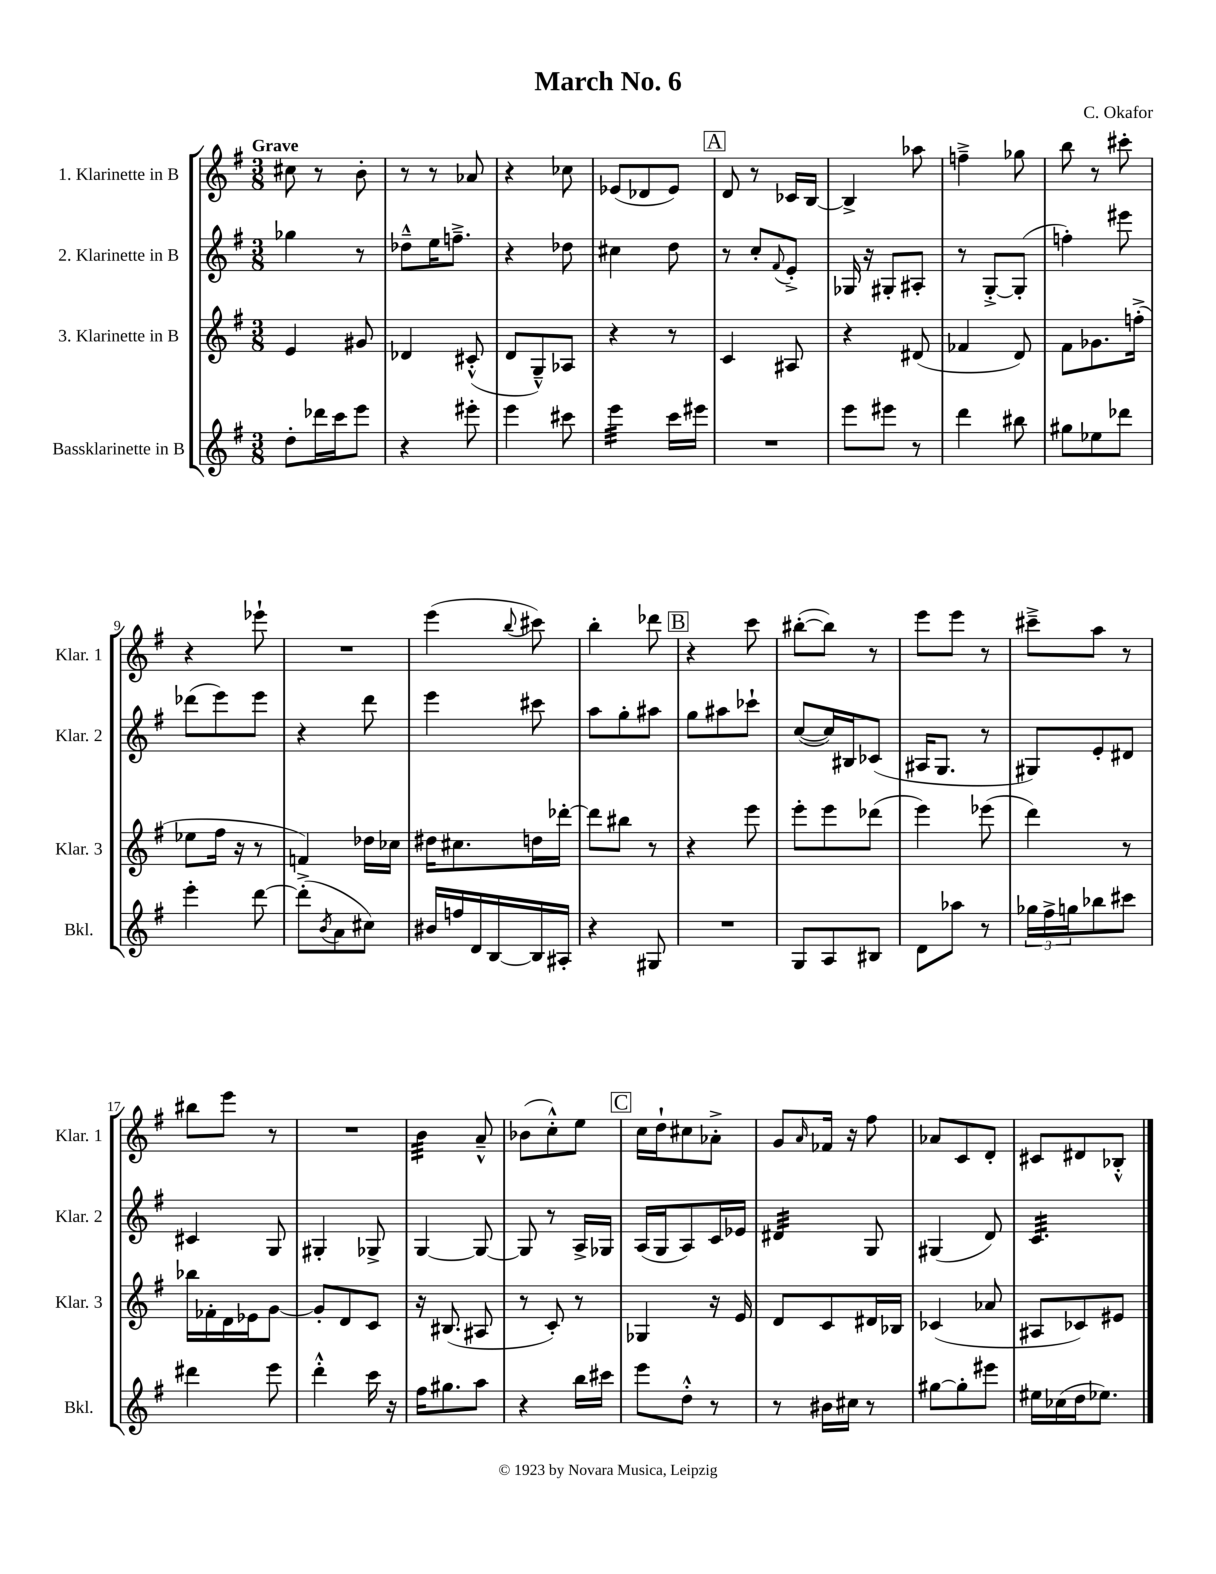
\header { title = "March No. 6" composer = "C. Okafor" }
<<
\new StaffGroup <<
\new Staff = "s0" \with { instrumentName = "1. Klarinette in B" shortInstrumentName = "Klar. 1" } {
    \clef treble \key g \major \numericTimeSignature \time 3/8 \tempo "Grave"
    cis''8 r8 b'8-. |
    r8 r8 aes'8 |
    r4 ces''8 |
    ees'8( des'8 ees'8) |
    \mark \markup { \box "A" } d'8 r8 ces'16 b16~ |
    b4-> aes''8 |
    f''4---> ges''8 |
    b''8 r8 cis'''8-. |
    r4 ees'''8-! |
    R4. |
    e'''4( \appoggiatura { b''8 } cis'''8) |
    b''4-. des'''8 |
    \mark \markup { \box "B" } r4 c'''8 |
    bis''8~-.( bis''8) r8 |
    e'''8 e'''8 r8 |
    cis'''8---> a''8 r8 |
    bis''8 e'''8 r8 |
    R4. |
    b'4:32 a'8---^ |
    bes'8( c''8-.-^) e''8 |
    \mark \markup { \box "C" } c''16 d''16-! cis''8 aes'8-.-> |
    g'8 \grace { a'16 } fes'16 r16 fis''8 |
    aes'8 c'8 d'8-. |
    cis'8 dis'8 bes8-.-^ \bar "|." |
}
\new Staff = "s1" \with { instrumentName = "2. Klarinette in B" shortInstrumentName = "Klar. 2" } {
    \clef treble \key g \major \numericTimeSignature \time 3/8
    ges''4 r8 |
    des''8---^ e''16 f''8.---> |
    r4 des''8 |
    cis''4 d''8 |
    \mark \markup { \box "A" } r8 c''8-. \appoggiatura { fis'8 } e'8-.-> |
    ges16 r16 gis8-. ais8-. |
    r8 g8~-.-> g8-.( |
    f''4-.) eis'''8 |
    des'''8( e'''8) e'''8 |
    r4 d'''8 |
    e'''4 cis'''8 |
    a''8 g''8-. ais''8 |
    \mark \markup { \box "B" } g''8 ais''8 ces'''8-! |
    c''8~( c''16) bis16 ces'8( |
    ais16 g8. r8 |
    gis8) e'8-. dis'8 |
    cis'4 g8 |
    gis4-. ges8-> |
    g4~ g8~ |
    g8 r8 a16-> ges16 |
    \mark \markup { \box "C" } a16( g16 a8) c'16 ees'16 |
    dis'4:32 g8 |
    gis4( d'8) |
    c'4.:32 \bar "|." |
}
\new Staff = "s2" \with { instrumentName = "3. Klarinette in B" shortInstrumentName = "Klar. 3" } {
    \clef treble \key g \major \numericTimeSignature \time 3/8
    e'4 gis'8 |
    des'4 cis'8-.-^( |
    d'8 g8---^) aes8 |
    r4 r8 |
    \mark \markup { \box "A" } c'4 ais8 |
    r4 dis'8( |
    fes'4 d'8) |
    fis'8 ges'8. f''16-.->( |
    ees''8 fis''16 r16 r8 |
    f'4) des''16 ces''16 |
    dis''16 cis''8. d''16 des'''16~-. |
    des'''8 bis''8 r8 |
    \mark \markup { \box "B" } r4 e'''8 |
    e'''8-. e'''8 des'''8( |
    e'''4) ees'''8( |
    d'''4) r8 |
    bes''16 fes'16-. d'16 ees'16 g'8~ |
    g'8-. d'8 c'8 |
    r16 bis8.( ais8 |
    r8 c'8-.) r8 |
    \mark \markup { \box "C" } ges4 r16 e'16 |
    d'8 c'8 dis'16 bes16 |
    ces'4( aes'8 |
    ais8 ces'8) eis'8 \bar "|." |
}
\new Staff = "s3" \with { instrumentName = "Bassklarinette in B" shortInstrumentName = "Bkl." } {
    \clef treble \key g \major \numericTimeSignature \time 3/8
    d''8-. des'''16 c'''16 e'''8 |
    r4 eis'''8-. |
    e'''4 cis'''8 |
    e'''4:32 c'''16 eis'''16 |
    \mark \markup { \box "A" } R4. |
    e'''8 eis'''8 r8 |
    d'''4 bis''8 |
    gis''8 ees''8 des'''8 |
    e'''4-. d'''8~ |
    d'''8-.->( \acciaccatura { b'8 } a'8 cis''8) |
    bis'16 f''16 d'16 b16~ b16 ais16-. |
    r4 gis8 |
    \mark \markup { \box "B" } R4. |
    g8 a8 bis8 |
    d'8 aes''8 r8 |
    \tuplet 3/2 { ges''16 fis''16-> g''16 } bes''8 cis'''8 |
    dis'''4 e'''8 |
    d'''4-.-^ c'''16 r16 |
    fis''16 gis''8. a''8 |
    r4 b''16 cis'''16 |
    \mark \markup { \box "C" } e'''8 d''8-.-^ r8 |
    r8 bis'16 cis''16 r8 |
    gis''8~ gis''8-. eis'''8 |
    eis''16 ces''16( d''16 ees''8.) \bar "|." |
}
>>
>>
